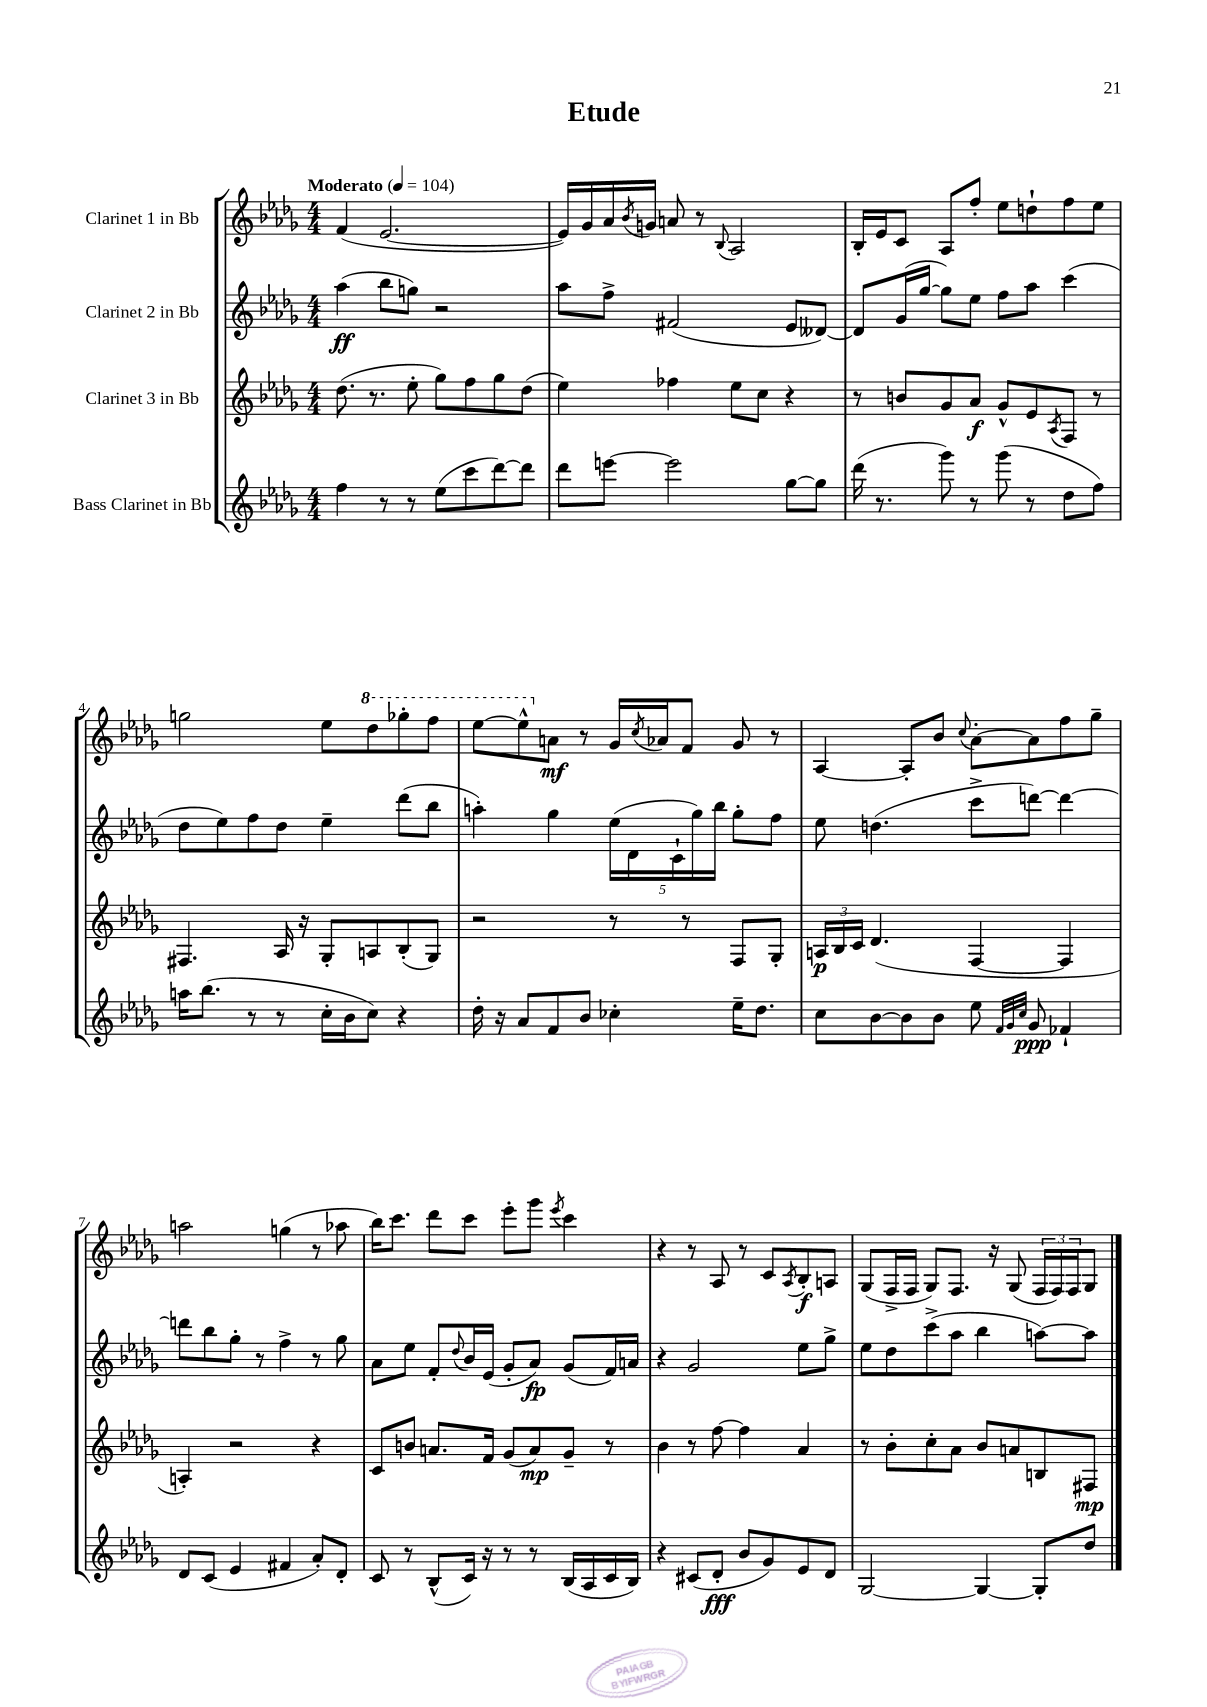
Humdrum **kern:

**kern	**kern	**kern	**kern
*staff4	*staff3	*staff2	*staff1
*clefG2	*clefG2	*clefG2	*clefG2
*k[b-e-a-d-g-]	*k[b-e-a-d-g-]	*k[b-e-a-d-g-]	*k[b-e-a-d-g-]
*M4/4	*M4/4	*M4/4	*M4/4
*MM104	*MM104	*MM104	*MM104
4ff	(8.dd-	(4aa-	(4f
.	8.r	.	.
8r	.	8bb-	[2.e-
8r	8ee-'	8gg)	.
(8ee-	8gg-)	2r	.
8ccc	8ff	.	.
[8ddd-)	8gg-	.	.
8ddd-]	(8dd-	.	.
=	=	=	=
8ddd-	4ee-)	8aa-	16e-])
.	.	.	16g-
[8eee	.	8ff^	16a-
.	.	.	8qb-
.	.	.	16g
2eee]	4ff-	(2f#	8a
.	.	.	8r
.	.	.	8qqB-
.	8ee-	.	2A-
.	8cc	.	.
[8gg-	4r	8e-	.
8gg-]	.	[8d--)	.
=	=	=	=
(16ddd-	8r	8d--]	16B-'
8.r	.	.	16e-
.	8b	(16g-	8c
.	.	[16gg-	.
8ggg-)	8g-	8gg-])	8A-
8r	8a-	8ee-	8ff'
(8ggg-	8g-^^	8ff	8ee-
8r	8e-	8aa-	8dd`
.	8qA-	.	.
8dd-	8F	(4ccc	8ff
8ff)	8r	.	8ee-
=	=	=	=
16aa	4.F#	8dd-	2gg
(8.bb-	.	.	.
.	.	8ee-)	.
8r	.	8ff	.
8r	16A-	8dd-	.
.	16r	.	.
16cc'	8G-'	4ee-~	8ee-
16b-	.	.	.
8cc)	8A	.	8ddd-
4r	(8B-'	(8ddd-	8ggg-'
.	8G-)	8bb-	8fff
=	=	=	=
16dd-'	2r	4aa')	[8eee-
16r	.	.	.
8a-	.	.	8eee-^^]
8f	.	4gg-	8a
8b-	.	.	8r
4cc-'	8r	(20ee-	16g-
.	.	20d-	.
.	.	.	8qcc
.	.	.	16a-
.	.	20c`	.
.	8r	.	8f
.	.	20gg-)	.
.	.	20bb-	.
16ee-~	8F	8gg-'	8g-
8.dd-	.	.	.
.	8G-'	8ff	8r
=	=	=	=
8cc	24A	8ee-	[4A-
.	24B-	.	.
.	24c	.	.
[8b-	(4.d-	(4.dd	.
8b-]	.	.	8A-']
8b-	.	.	8b-
.	.	.	8qqcc
8ee-	[4F	8ccc^	[8a-'
32qqf	.	.	.
32qqg-	.	.	.
32qqcc	.	.	.
8g-	.	[8ddd)	8a-]
4f-`	4F]	4ddd_	8ff
.	.	.	8gg-~
=	=	=	=
8d-	4A')	8ddd]	2aa
(8c	.	8bb-	.
4e-	2r	8gg-'	.
.	.	8r	.
4f#	.	4ff^	(4gg
8a-')	4r	8r	8r
8d-'	.	8gg-	8aa-
=	=	=	=
8c	8c	8a-	16bb-)
.	.	.	8.ccc
8r	8b	8ee-	.
(8B-^^	8.a	8f'	8ddd-
.	.	8qqdd-	.
16c)	.	16b-	8ccc
16r	16f	(16e-	.
8r	(8g-	8g-'	8eee-'
8r	8a)	8a-)	8ggg-
.	.	.	8qeee-
(16B-	8g-~	(8g-	4ccc
16A-	.	.	.
16c	8r	16f)	.
16B-)	.	16a	.
=	=	=	=
4r	4b-	4r	4r
(8c#	8r	2g-	8r
8d-'	[8ff	.	8A-
8b-	4ff]	.	8r
8g-)	.	.	8c
.	.	.	8qA-
8e-	4a-	8ee-	8B-'
8d-	.	8gg-^	8A
=	=	=	=
[2G-	8r	8ee-	(8G-
.	8b-'	8dd-	16F^
.	.	.	16F
.	8cc'	(8ccc^	8G-)
.	8a-	8aa-	8.F
4G-_	8b-	4bb-	.
.	.	.	16r
.	8a	.	(8G-
8G-']	8B	[8aa)	24F
.	.	.	24F)
.	.	.	24F
8dd-	8F#	8aa]	8G-
==	==	==	==
*-	*-	*-	*-
